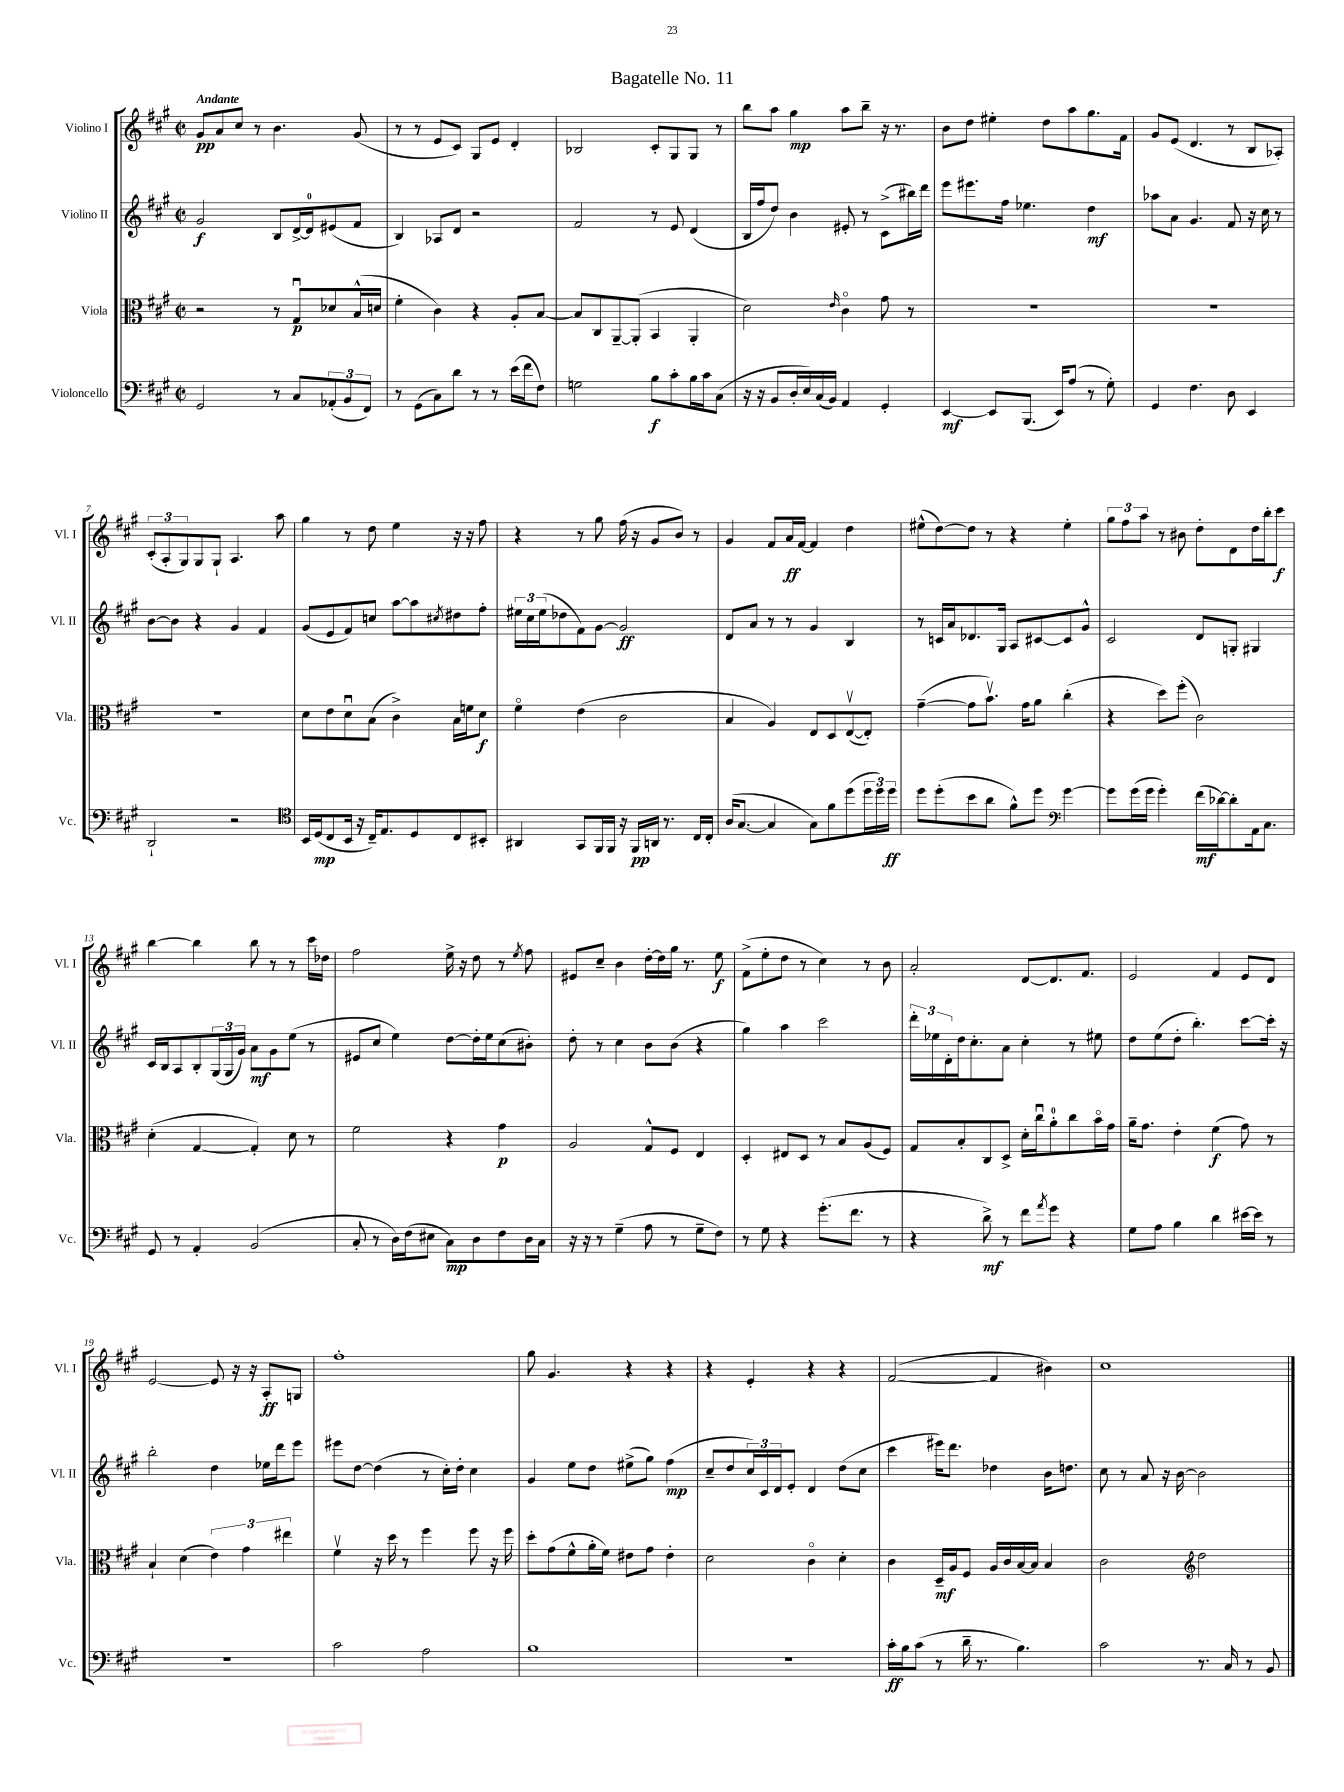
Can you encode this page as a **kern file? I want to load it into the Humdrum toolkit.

**kern	**kern	**kern	**kern
*staff4	*staff3	*staff2	*staff1
*clefF4	*clefC3	*clefG2	*clefG2
*k[f#c#g#]	*k[f#c#g#]	*k[f#c#g#]	*k[f#c#g#]
*M2/2	*M2/2	*M2/2	*M2/2
*met(c|)	*met(c|)	*met(c|)	*met(c|)
2GG#/	2r	2g#/	8g#/L
.	.	.	8a/
.	.	.	8cc#/J
.	.	.	8r
8r	8r	8B/L	4.b\
8C#/L	8G#u/L	[16d^/L	.
.	.	16d/]J	.
(12AA-'/	8d-/	(8e#/	.
12BB/	.	.	.
.	(16B^^/L	8f#/J	(8g#/
12FF#/J)	.	.	.
.	16d/JJ	.	.
=	=	=	=
8r	4f#'\	4B/)	8r
(8GG#\L	.	.	8r
8C#\)	4c#\)	8A-/L	8e/L
8d\J	.	8d/J	8c#/J)
8r	4r	2r	8G#/L
8r	.	.	8e/J
(16e\LL	8A'/L	.	4d'/
16f#\J	.	.	.
8F#\J)	[8B/J	.	.
=	=	=	=
2G\	8B/]L	2f#/	2B-/
.	8C#/	.	.
.	[8AA~/	.	.
.	(8AA'/]J	.	.
8B\L	4BB/	8r	8c#'/L
8c#'\	.	8e/	8G#/
16B\L	4AA'/	(4d/	8G#/J
16c#\J	.	.	.
(8C#\J	.	.	8r
=	=	=	=
16r	2d\)	16B/LL	8bb\L
16r	.	16ff#/J	.
8BB/L	.	8dd/J)	8aa\J
16D'/L	.	4b\	4gg#\
16E/)	.	.	.
(16C#/	.	.	.
16BB/JJ)	.	.	.
.	16qqe/	.	.
4AA/	4c#o\	8e#'/	8aa\L
.	.	8r	8bb~\J
4GG#'/	8g#\	(8c#^\L	16r
.	.	.	8.r
.	8r	16bb#\L)	.
.	.	16ddd\JJ	.
=	=	=	=
[4EE/	1r	8eee\L	8b\L
.	.	8.eee#\	8dd\J
8EE/]L	.	.	4ee#'\
.	.	16ff#\Jk	.
(8.BBB/J	.	4.ee-\	.
.	.	.	8dd\L
16EE/LK)	.	.	.
(8A/J	.	.	8aa\
8r	.	4dd\	8.gg#\
8G#'\)	.	.	.
.	.	.	16f#\Jk
=	=	=	=
4GG#/	1r	8aa-\L	8g#/L
.	.	8a\J	(8e/J
4.F#\	.	4.g#/	4.d/
8D\	.	8f#/	8r
4EE/	.	16r	8B/L
.	.	16cc#\	.
.	.	8r	8A-'/J)
=	=	=	=
2DD`/	1r	[8b\L	(12c#'/L
.	.	.	12A'/
.	.	8b\]J	.
.	.	.	12G#/)
.	.	4r	8G#/
.	.	.	8G#`/J
2r	.	4g#/	4.A/
.	.	4f#/	.
.	.	.	8aa\
=	=	=	=
*clefC4	*	*	*
16BB/LL	8d\L	(8g#/L	4gg#\
(16D/J	.	.	.
8C#/	8e\	8e/	.
16BB/Jk	8du\	8f#/)	8r
16r	.	.	.
16C#~/LK)	(8B\J	8cc/J	8dd\
8.E/	.	.	.
.	4c#^\)	[8aa\L	4ee\
8D/	.	8aa\]	.
.	.	8qcc#/	.
8C#/	16B\LL	8dd#\	16r
.	16f\J	.	16r
8BB#'/J	8d\J	8ff#'\J	8ff#\
=	=	=	=
4AA#/	4f#o\	24ee#\LL	4r
.	.	24cc#\	.
.	.	(24ee#\J	.
.	.	8dd-\	.
8GG#/L	(4e\	8f#\)	8r
16FF#/L	.	[8g#\J	8gg#\
16FF#/JJ	.	.	.
16r	2c#\	2g#/]	(16ff#\
16FF#/LL	.	.	16r
16AA/JJ	.	.	8g#/L
8.r	.	.	.
.	.	.	8b/J)
16C#/LL	.	.	8r
16C#'/JJ	.	.	.
=	=	=	=
(16A/LK	4B/	8d/L	4g#/
[8.G#/J	.	.	.
.	.	8a/J	.
4G#/]	4A/)	8r	8f#/L
.	.	8r	16a/L
.	.	.	[16f#/JJ
8G#\L)	8E/L	4g#/	4f#/]
8f#\	8D/	.	.
(8dd\	([8Ev/	4B/	4dd\
24dd\L	8E'/]J)	.	.
24dd\)	.	.	.
24dd\JJ	.	.	.
=	=	=	=
8dd\L	([4g#~\	8r	(8ee#^^\L
(8dd'\	.	16c/LL	[8dd\)
.	.	16a/J	.
8b\	8g#\]L	8.d-/	8dd\]J
8a\J	8.bv\J)	.	8r
.	.	16G#/Jk	.
8f#^^\L)	.	8A/L	4r
.	16g#\LK	.	.
8dd\J	8a\J	[8c#/	.
*clefF4	*	*	*
[4g#\	(4cc#'\	8c#/]	4ee#'\
.	.	8g#^^/J	.
=	=	=	=
8g#\]L	4r	2c#/	12gg#\L
.	.	.	12ff#\
(16g#\L	.	.	.
.	.	.	12aa\J
16g#\JJ	.	.	.
4g#'\)	8dd\L)	.	8r
.	(8ff#'\J	.	8b#\
(16f#\LL	2c#\)	8d/L	8dd'\L
[16d-\J)	.	.	.
8d-'\]	.	8G'/J	8d\
16AA\k	.	4G#/	16dd\L
8.C#\J	.	.	16bb'\J
.	.	.	8ccc#\J
=	=	=	=
8GG#/	(4d'\	16c#/LL	[4bb\
.	.	16B/J	.
8r	.	8A/	.
4AA'/	[4G#/	8B'/	4bb\]
.	.	(24G#/L	.
.	.	24G#/	.
.	.	24g#/JJ)	.
(2BB/	4G#'/])	8a\L	8bb\
.	.	8g#\	8r
.	8d\	(8ee\J	8r
.	8r	8r	16ccc#\LL
.	.	.	16dd-\JJ
=	=	=	=
8C#'/	2f#\	8e#/L	2ff#\
8r	.	8cc#/J	.
16D\LL)	.	4ee\)	.
(16F#\J	.	.	.
8E#\J	.	.	.
8C#\L)	4r	[8dd\L	16ee^\
.	.	.	16r
8D\	.	16dd'\]L	8dd\
.	.	16ee\J	.
8F#\	4g#\	(8cc#\	8r
.	.	.	8qee/
16D\L	.	8b#'\J)	8ff#\
16C#\JJ	.	.	.
=	=	=	=
16r	2A/	8dd'\	8e#/L
16r	.	.	.
8r	.	8r	8cc#~/J
(4G#~\	.	4cc#\	4b\
8A\	8G#^^/L	8b\L	[16dd'\LL
.	.	.	16dd\]
8r	8F#/J	(8b\J	16gg#\JJ
.	.	.	8.r
8G#~\L	4E/	4r	.
8F#\J)	.	.	8ee\
=	=	=	=
8r	4D'/	4gg#\)	(8f#^\L
8G#\	.	.	8ee'\
4r	8E#/L	4aa\	8dd\J
.	8D/J	.	8r
(8.g#'\L	8r	2ccc#\	4cc#\)
.	8B/L	.	.
8.f#\J	.	.	.
.	(8A/	.	8r
8r	8F#/J)	.	8b\
=	=	=	=
4r	8G#/L	24ddd'\LL	2a'/
.	.	24ee-\	.
.	.	24d'\	.
.	8B'/	16dd\J	.
.	.	8.cc#'\	.
8d^\)	8C#/	.	.
8r	8D^/J	8a\J	.
8f#\L	16d'\LL	4cc#'\	[8d/L
.	16cc#u\J	.	.
8qa/	.	.	.
8g#\J	8a'\	.	8.d/]
4r	8cc#\	8r	.
.	.	.	8.f#/J
.	16bo\L	8ee#\	.
.	16g#\JJ	.	.
=	=	=	=
8G#\L	16a~\LK	8dd\L	2e/
.	8.g#\J	.	.
8A\J	.	(8ee\	.
4B\	4e'\	8dd'\J	.
.	.	4.bb'\)	.
4d\	(4f#\	.	4f#/
[16e#\LL	8g#\)	[8ccc#\L	8e/L
16e#\]JJ	.	.	.
8r	8r	16ccc#'\]Jk	8d/J
.	.	16r	.
=	=	=	=
1r	4B`/	2bb'\	[2e/
.	(4d\	.	.
.	6e\)	4dd\	8e/]
.	.	.	16r
.	6g#\	.	.
.	.	.	16r
.	.	16ee-\LL	8A'/L
.	.	16ddd\J	.
.	6ee#\	.	.
.	.	8eee\J	8G/J
=	=	=	=
2c#\	4f#v\	8eee#\L	1ff#'
.	.	[8dd\J	.
.	16r	(4dd\]	.
.	16dd\	.	.
.	8r	.	.
2A\	4ff#\	8r	.
.	.	16cc#'\LL)	.
.	.	16dd'\JJ	.
.	8ff#\	4cc#\	.
.	16r	.	.
.	16ff#\	.	.
=	=	=	=
1B	8dd'\L	4g#/	8gg#\
.	(8g#\	.	4.g#/
.	8f#^^\	8ee\L	.
.	16a'\L	8dd\J	.
.	16f#\JJ)	.	.
.	8e#\L	(8ee#^\L	4r
.	8g#\J	8gg#\J)	.
.	4e#'\	(4ff#\	4r
=	=	=	=
1r	2d\	8cc#~/L	4r
.	.	8dd/	.
.	.	24cc#/L)	4e'/
.	.	24c#/	.
.	.	24d/J	.
.	.	8e'/J	.
.	4c#o\	4d/	4r
.	4d'\	(8dd\L	4r
.	.	8cc#\J	.
=	=	=	=
16c#'\LL	4c#\	4ccc#\	([2f#/
16B\J	.	.	.
(8c#\J	.	.	.
8r	16D~/LL	16eee#\LK)	.
.	16A/J	8.ddd\J	.
16d~\	8F#/J	.	.
8.r	.	.	.
.	16A/LL	4dd-\	4f#/]
.	16c#/	.	.
4.B\)	[16B/	.	.
.	16B/]JJ	.	.
.	4B/	16b\LK	4b#\)
.	.	8.dd\J	.
=	=	=	=
2c#\	2c#\	8cc#\	1cc#
.	.	8r	.
.	.	8a/	.
.	.	16r	.
.	.	[16b\	.
*	*clefG2	*	*
8.r	2dd\	2b\]	.
16C#/	.	.	.
8r	.	.	.
8BB/	.	.	.
==	==	==	==
*-	*-	*-	*-
